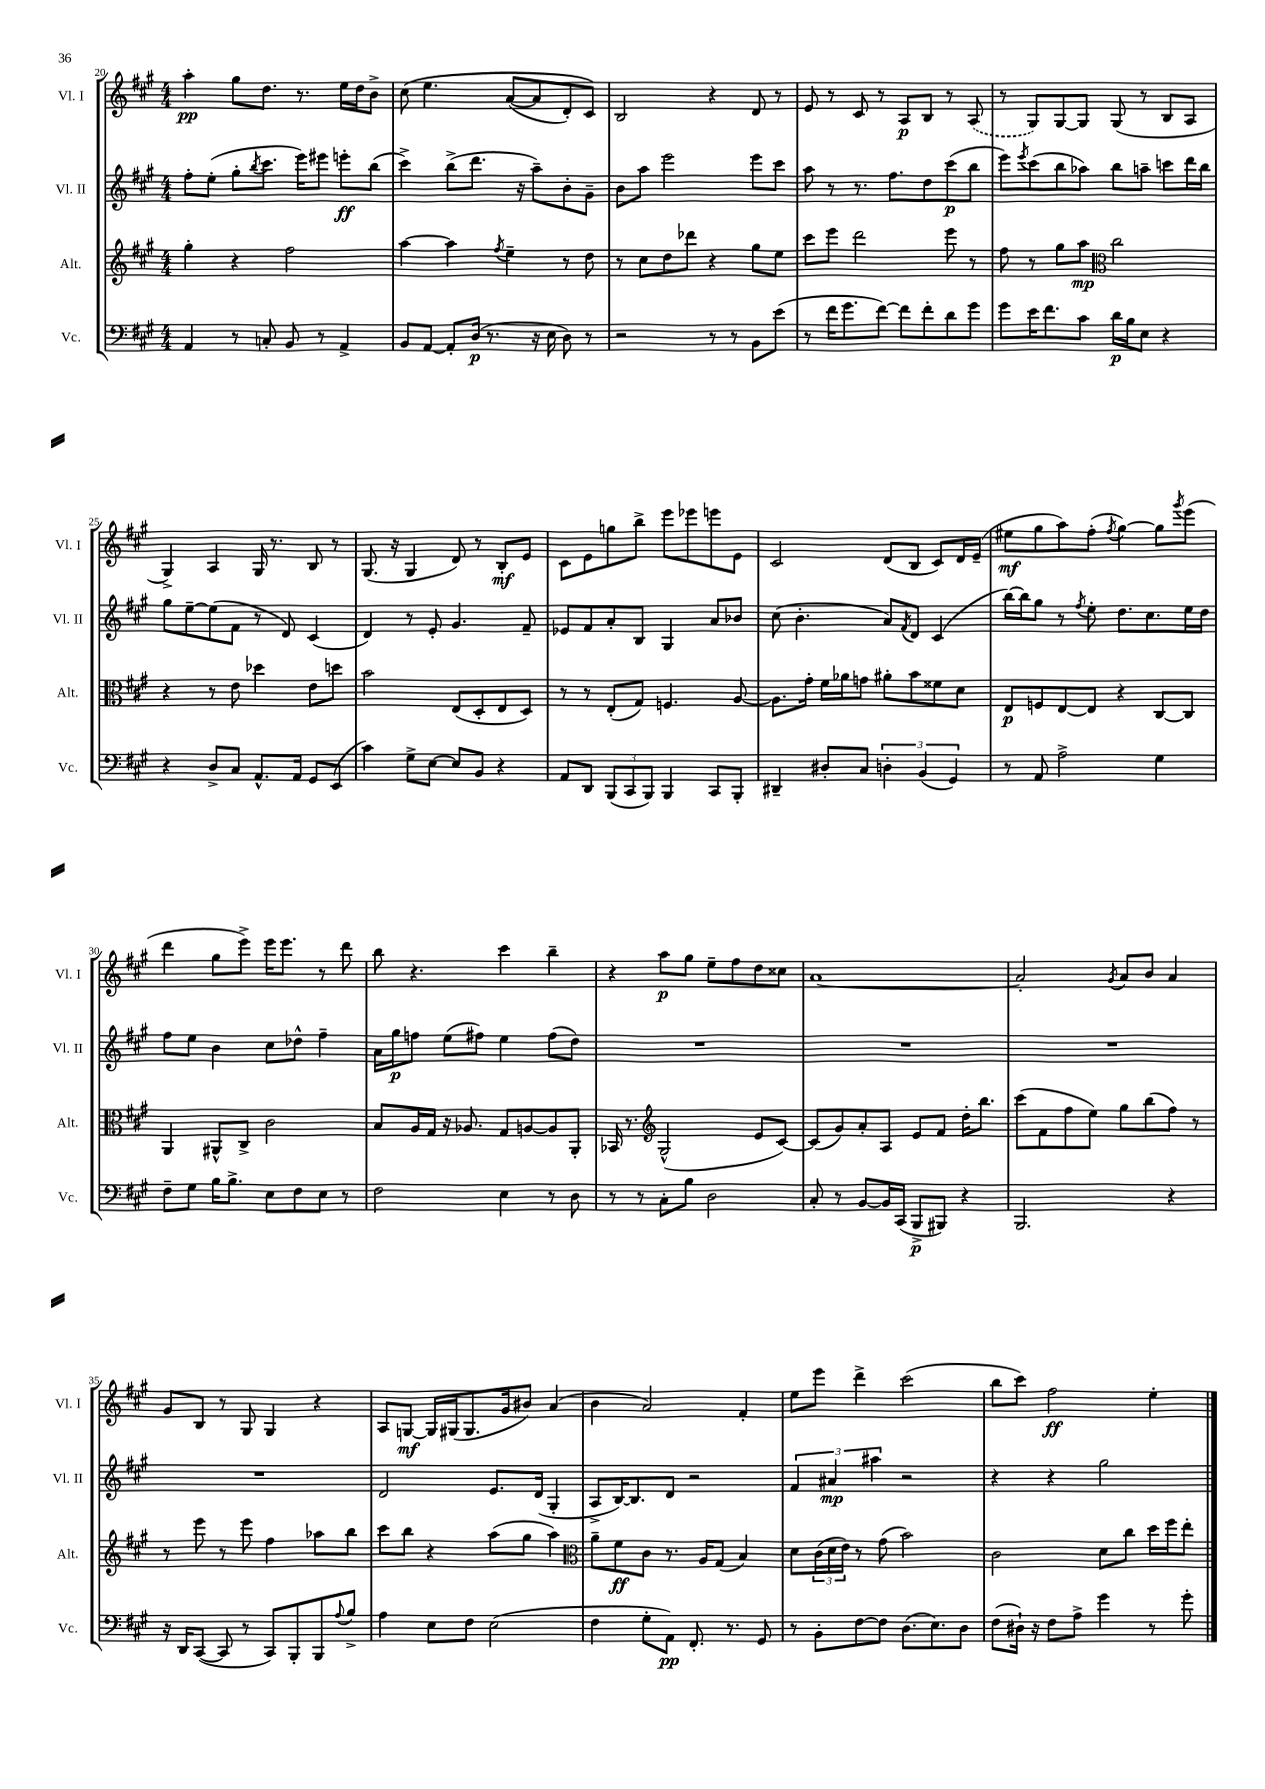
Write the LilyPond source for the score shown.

<<
\new StaffGroup <<
\new Staff = "s0" \with { instrumentName = "Vl. I" shortInstrumentName = "Vl. I" } {
    \clef treble \key a \major \numericTimeSignature \time 4/4
    a''4-.\pp gis''8 d''8. r8. e''16 d''16 b'8-> |
    cis''8\( e''4. a'8~( a'8 d'8-.) cis'8\) |
    b2 r4 d'8 r8 |
    e'8 r8 cis'8 r8 a8\p b8 r8 \once \slurDashed a8( |
    r8 gis8) gis8~ gis8 gis8( r8 b8 a8 |
    gis4->) a4 gis16 r8. b8 r8 |
    gis8.( r16 gis4 d'8) r8 b8-.\mf e'8 |
    cis'8 e'8 g''8 b''8-> e'''8 ees'''8 e'''8 e'8 |
    cis'2 d'8( b8 cis'8) d'16 e'16--( |
    eis''8\mf gis''8 a''8) fis''8-.( \acciaccatura { fis''8 } gis''4~) gis''8 \acciaccatura { gis'''8 } e'''8( |
    d'''4 gis''8 e'''8->) e'''16 e'''8. r8 d'''8 |
    b''8 r4. cis'''4 b''4-- |
    r4 a''8\p gis''8 e''8-- fis''8 d''8 cisis''8 |
    a'1~ |
    a'2-. \acciaccatura { gis'8 } a'8 b'8 a'4 |
    gis'8 b8 r8 gis8 gis4 r4 |
    a8 g8~\mf g16 gis16( gis8. gis'16 bis'8) a'4( |
    b'4 a'2) fis'4-. |
    e''8 e'''8 d'''4-> cis'''2( |
    b''8 cis'''8) fis''2\ff e''4-. \bar "|." |
}
\new Staff = "s1" \with { instrumentName = "Vl. II" shortInstrumentName = "Vl. II" } {
    \clef treble \key a \major \numericTimeSignature \time 4/4
    fis''8-. e''8-.( gis''8-. \acciaccatura { b''8 } cis'''8. e'''16) eis'''8 e'''8-.\ff b''8( |
    cis'''4->) b''8->( d'''8. r16 a''8--) b'8-. gis'8-- |
    b'8 a''8 e'''2 e'''8 cis'''8 |
    a''8 r8 r8. fis''8. d''8 cis'''8\p( b''8 |
    e'''8) \acciaccatura { e'''8 } cis'''8( b''8 aes''8) b''8 a''8-- c'''8 d'''16 b''16 |
    gis''8 e''8~-- e''8( fis'8 r8 d'8) cis'4( |
    d'4) r8 e'8-. gis'4. fis'8-- |
    ees'8 fis'8 a'8-. b8 gis4 a'8 bes'8 |
    cis''8( b'4.-. a'8) \acciaccatura { fis'8 } d'8 cis'4( |
    b''16~) b''16 gis''8 r8 \acciaccatura { fis''8 } e''8-. d''8. cis''8. e''16 d''16 |
    fis''8 e''8 b'4 cis''8 des''8-^ fis''4-- |
    a'16 gis''16\p f''8 e''8( fis''8) e''4 fis''8( d''8) |
    R1 |
    R1 |
    R1 |
    R1 |
    d'2 e'8. d'16( gis4-. |
    a8-> b16~) b8. d'8 r2 |
    \tuplet 3/2 { fis'4 ais'4\mp ais''4 } r2 |
    r4 r4 gis''2 \bar "|." |
}
\new Staff = "s2" \with { instrumentName = "Alt." shortInstrumentName = "Alt." } {
    \clef treble \key a \major \numericTimeSignature \time 4/4
    gis''4-. r4 fis''2 |
    a''4~ a''4 \acciaccatura { fis''8 } e''4-- r8 d''8 |
    r8 cis''8 d''8 des'''8 r4 gis''8 e''8 |
    cis'''8 e'''8 d'''2 e'''8 r8 |
    fis''8 r8 gis''8 a''8\mp \clef alto cis''2 |
    r4 r8 e'8 des''4 e'8 d''8 |
    b'2 e8( d8-. e8 d8) |
    r8 r8 e8-.( gis8) f4. a8~ |
    a8. gis'16-. fis'16 aes'16 g'8 ais'8-. b'8 fisis'8 d'8 |
    e8\p f8 e8~ e8 r4 cis8~ cis8 |
    a,4 ais,8-^ cis8-> cis'2 |
    b8 a16 gis16 r16 aes8. gis8 a8~ a8 a,8-. |
    bes,16 r8. \clef treble gis2-^( e'8 cis'8~) |
    cis'8( gis'8) a'8-. a8 e'8 fis'8 d''16-. b''8. |
    cis'''8( fis'8 fis''8 e''8) gis''8 b''8( fis''8) r8 |
    r8 e'''8 r8 e'''8 fis''4 aes''8 b''8 |
    cis'''8 b''8 r4 a''8( gis''8 a''4) |
    \clef alto a'8-- fis'8\ff cis'8 r8. a16 gis8( b4) |
    d'8 \tuplet 3/2 { cis'16( d'16 e'16) } r8 gis'8( b'2) |
    cis'2 d'8 cis''8 d''16 fis''16 e''8-. \bar "|." |
}
\new Staff = "s3" \with { instrumentName = "Vc." shortInstrumentName = "Vc." } {
    \clef bass \key a \major \numericTimeSignature \time 4/4
    a,4 r8 c8-. b,8 r8 a,4-> |
    b,8 a,8~ a,8-. d16\p( r8. r16 e16 d8) r8 |
    r2 r8 r8 b,8 e'8( |
    r8 fis'16 gis'8. fis'8~) fis'8 fis'8-. d'8 gis'8 |
    gis'8 e'16 fis'8. cis'8 d'16\p b16 e8 r4 |
    r4 d8-> cis8 a,8.-^ a,16 gis,8 e,8( |
    cis'4) gis8-> e8~ e8 b,8 r4 |
    a,8 d,8 \tuplet 3/2 { b,,8( cis,8 b,,8) } b,,4 cis,8 b,,8-. |
    dis,4-- dis8-. cis8 \tuplet 3/2 { d4-. b,4( gis,4) } |
    r8 a,8 a2-> gis4 |
    fis8-- gis8 b16 b8.-> e8 fis8 e8 r8 |
    fis2 e4 r8 d8 |
    r8 r8 cis8-. b8 d2 |
    cis8-. r8 b,8~ b,16 cis,16( b,,8->\p bis,,8) r4 |
    b,,2. r4 |
    r16 d,16 cis,8~( cis,8 r8 cis,8) b,,8-. b,,8 \appoggiatura { a8 } b8-> |
    a4 e8 fis8 e2( |
    fis4 gis8-. a,8\pp) fis,8.-. r8. gis,8 |
    r8 b,8-. fis8~ fis8 d8.( e8.) d8 |
    fis8( dis16-!) r16 fis8 a8-> gis'4 r8 gis'8-. \bar "|." |
}
>>
>>
\layout { \context { \Score currentBarNumber = #20 } }
